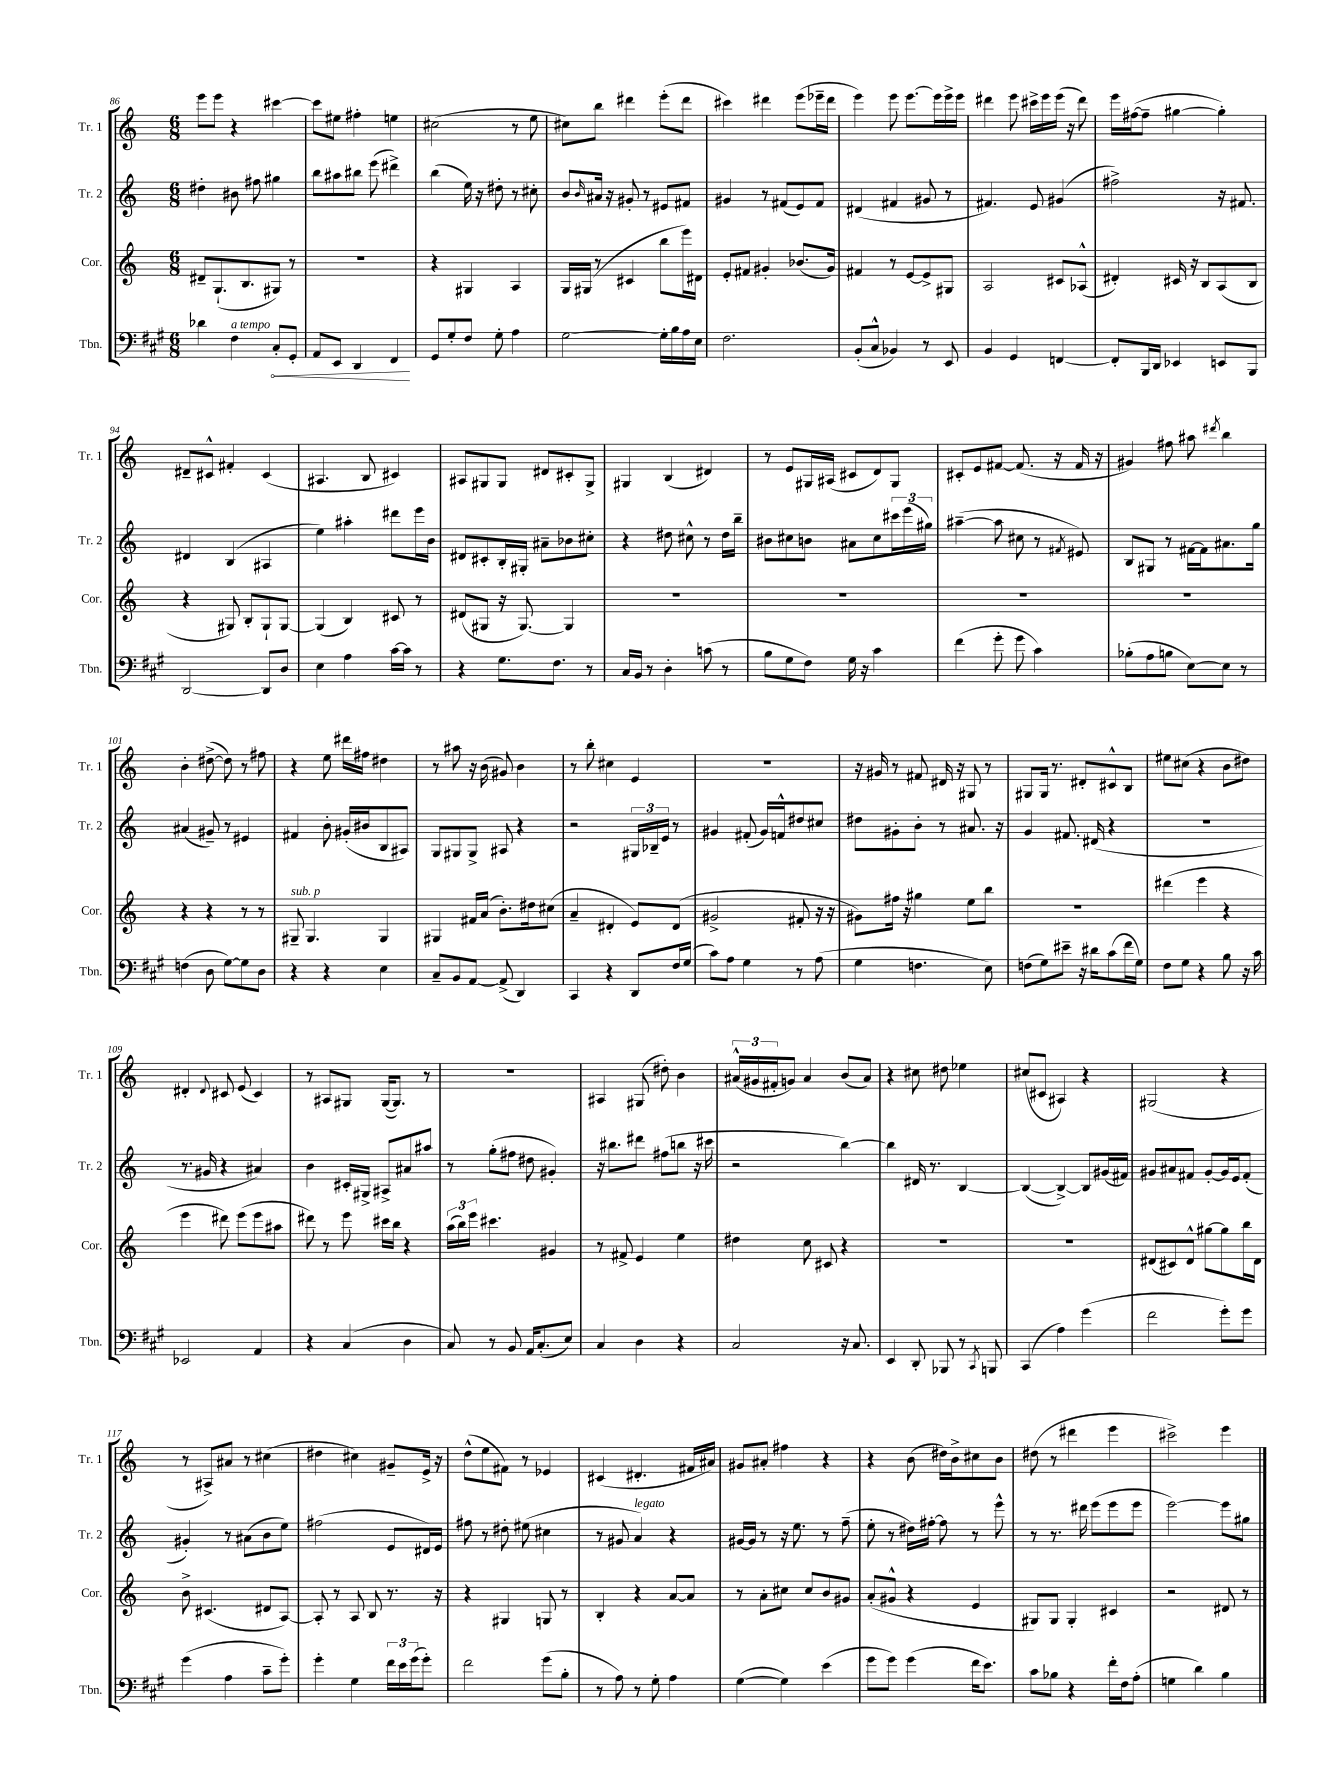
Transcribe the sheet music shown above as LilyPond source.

<<
\new StaffGroup <<
\new Staff = "s0" \with { instrumentName = "Tr. 1" shortInstrumentName = "Tr. 1" } {
    \clef treble \key c \major \numericTimeSignature \time 6/8
    e'''8 e'''8 r4 cis'''4~ |
    cis'''8 eis''8 fis''4-. e''4 |
    cis''2( r8 e''8 |
    cis''8) b''8 dis'''4 e'''8-.( dis'''8 |
    cis'''4) dis'''4 e'''8( ees'''16-- dis'''16 |
    e'''4) e'''8 e'''8.~ e'''16 e'''16-> e'''16 |
    dis'''4 e'''8 cis'''16-> e'''16 e'''16( r16 dis'''8) |
    e'''16 fis''16~( fis''8-- gis''4~ gis''4-.) |
    dis'8-- cis'8-^ fis'4-. cis'4( |
    ais4. b8 cis'4) |
    ais8 gis8 gis8 dis'8 cis'8-. gis8-> |
    gis4 b4( dis'4) |
    r8 e'8 gis16 ais16( cis'8 d'8) gis8 |
    cis'8-. e'8 fis'8~ fis'8.( r16 fis'16 r16 |
    gis'4) fis''8 ais''8 \acciaccatura { dis'''8 } b''4 |
    b'4-. dis''8~->( dis''8) r8 fis''8 |
    r4 e''8 dis'''16 fis''16 dis''4 |
    r8 ais''8 r16 b'16( gis'8) b'4 |
    r8 b''8-. cis''4 e'4 |
    R2. |
    r16 gis'16 r8 fis'8 dis'16 r16 gis8 r8 |
    gis8 gis16 r8. dis'8-. cis'8-^ b8 |
    eis''8 cis''8( r4 b'8 dis''8) |
    dis'4-. \appoggiatura { dis'8 } cis'8 e'8( cis'4) |
    r8 ais8 gis8 gis16~( gis8.) r8 |
    r2. |
    ais4 gis8( dis''8-.) b'4 |
    \tuplet 3/2 { ais'16-^( gis'16 fis'16-. } g'8) ais'4 b'8( ais'8) |
    r4 cis''8 dis''8 ees''4 |
    cis''8( cis'8 ais4) r4 |
    gis2( r4 |
    r8 ais8->) ais'8 r8 cis''4( |
    dis''4 cis''4) gis'8-- e'16-> r16 |
    d''8-^( e''8 fis'8) r8 ees'4 |
    cis'4( dis'4.-. fis'16 ais'16) |
    gis'8 ais'8-. fis''4 r4 |
    r4 b'8( dis''16) b'16-> cis''8 b'8 |
    dis''8( r8 dis'''4 e'''4 |
    cis'''2->) e'''4 \bar "|." |
}
\new Staff = "s1" \with { instrumentName = "Tr. 2" shortInstrumentName = "Tr. 2" } {
    \clef treble \key c \major \numericTimeSignature \time 6/8
    dis''4-. bis'8 fis''8 gis''4 |
    b''8 ais''8 bis''8 e'''8( dis'''4->) |
    b''4( e''16) r16 dis''8-. r8 cis''8-. |
    b'8 \grace { b'16 } ais'16 r16 gis'8-. r8 eis'8 fis'8 |
    gis'4 r8 fis'8( e'8) fis'8 |
    dis'4( fis'4 gis'8 r8 |
    fis'4.) e'8 gis'4( |
    fis''2->) r16 fis'8. |
    dis'4 b4( ais4 |
    e''4) ais''4-. dis'''8 e'''16 b'16 |
    dis'8 cis'8-. b16-. gis16-. ais'8-- bes'8 cis''8-. |
    r4 dis''8 cis''8-^ r8 dis''16 b''16-- |
    bis'8 cis''8 b'8 ais'8 cis''8 \tuplet 3/2 { cis'''16 e'''16( gis''16) } |
    ais''4~--( ais''8 cis''8 r8 \acciaccatura { fis'8 } eis'8) |
    b8 gis8 r8 fis'16~ fis'16 ais'8. g''16 |
    ais'4( gis'8--) r8 eis'4 |
    fis'4 b'8-. gis'16-.( bis'16 b8 ais8) |
    g8 gis8 gis8-> ais8 r4 |
    r2 \tuplet 3/2 { gis16 bes16-- e'16 } r8 |
    gis'4 fis'8-.( gis'16) f'16-^ dis''8 cis''8 |
    dis''8 gis'8-. b'8-. r8 ais'8. r16 |
    g'4 fis'8. dis'16( r4 |
    R2. |
    r8. gis'16 r4 ais'4) |
    b'4 cis'16-. gis16-> ais8-> ais'8 ais''8 |
    r8 g''8-.( fis''8 dis''8 gis'4-.) |
    r16 bis''8. dis'''8 fis''8( b''8 r16 cis'''16 |
    r2 b''4~) |
    b''4 dis'16 r8. b4~ |
    b4~( b4~->) b8 gis'16( fis'16) |
    gis'8 ais'8 fis'8 gis'8~-. gis'16 e'16 fis'8-.( |
    gis'4-.) r8 ais'8( b'8 e''8) |
    fis''2( e'8 dis'16) e'16 |
    fis''8 r8 dis''8-. eis''8( cis''4 |
    r8 gis'8 a'4^\markup { \italic "legato" }) r4 |
    gis'16~ gis'16 r8 r16 e''8. r8 f''8--( |
    e''8-. r8 dis''16) fis''16~-. fis''8 r8 e'''8-^ |
    r8 r8. dis'''16 e'''8( e'''8 e'''8 |
    e'''2~) e'''8 gis''8 \bar "|." |
}
\new Staff = "s2" \with { instrumentName = "Cor." shortInstrumentName = "Cor." } {
    \clef treble \key c \major \numericTimeSignature \time 6/8
    dis'8-- g8.-!( b8. gis8) r8 |
    R2. |
    r4 gis4 a4 |
    g16 gis16( r8 cis'4 b''8 e'''16) dis'16 |
    e'8-. fis'8 gis'4-. bes'8.( gis'16) |
    fis'4 r8 e'8~ e'8-> gis8 |
    a2 cis'8 aes8-^( |
    dis'4-.) cis'16 r16 b8 a8( b8 |
    r4 gis8) b8-. gis8-! gis8~ |
    gis4( b4) cis'8 r8 |
    dis'8( gis8 r16 gis8.~) gis4 |
    R2. |
    R2. |
    R2. |
    R2. |
    r4 r4 r8 r8 |
    gis8--^\markup { \italic "sub. p" } gis4. gis4 |
    gis4 fis'16 a'16( b'8.-.) dis''16 cis''8( |
    a'4-- dis'4-. e'8) dis'8( |
    gis'2-> fis'8-. r16 r16 |
    gis'8) fis''16 r16 gis''4 e''8 b''8 |
    R2. |
    dis'''4( e'''4 r4 |
    e'''4 dis'''8) e'''8( e'''8 ais''8 |
    dis'''8) r8 e'''8 cis'''16 b''16 r4 |
    \tuplet 3/2 { a''16( b''16) e'''16 } cis'''4. gis'4 |
    r8 fis'8-> e'4 e''4 |
    dis''4 c''8 cis'8 r4 |
    R2. |
    R2. |
    dis'8( cis'8) dis'8-^ gis''8~ gis''8 b''16 dis'16 |
    b'8-> cis'4.( dis'8 a8~) |
    a8-. r8 a8 b8 r8. r16 |
    r4 gis4 g8 r8 |
    b4-. r4 a'8~ a'8 |
    r8 a'8-. cis''8 cis''8 b'8 gis'8 |
    a'8-.( gis'8-^ r4 e'4 |
    gis8) gis8 gis4-. cis'4 |
    r2 dis'8 r8 \bar "|." |
}
\new Staff = "s3" \with { instrumentName = "Tbn." shortInstrumentName = "Tbn." } {
    \clef bass \key a \major \numericTimeSignature \time 6/8
    des'4 fis4^\markup { \italic "a tempo" } \once \override Hairpin.circled-tip = ##t cis8-.\< gis,8-. |
    a,8 e,8 d,4 fis,4\! |
    gis,8 gis8-. fis8 gis8-. a4 |
    gis2~ gis16-. b16 a16 e16 |
    fis2. |
    b,8-.( cis8-^ bes,4) r8 e,8 |
    b,4 gis,4 f,4~ |
    f,8-. b,,16 d,16 ees,4 e,8 b,,8 |
    d,2~ d,8 d8 |
    e4 a4 cis'16~ cis'16 r8 |
    r4 gis8. fis8. r8 |
    cis16 b,16 r8 d4-. c'8( r8 |
    b8 gis8 fis8) gis16 r16 cis'4 |
    fis'4( gis'8-. gis'8 cis'4) |
    bes8-.( a8 b8 e8~) e8 r8 |
    f4( d8 gis8~) gis8 d8 |
    r4 r4 e4 |
    cis8-- b,8 a,8~ a,8->( d,4) |
    cis,4 r4 d,8 fis16 gis16( |
    cis'8) a8 gis4 r8 a8( |
    gis4 f4. e8) |
    f8( gis8) eis'8-- r16 dis'16 cis'8( fis'16 gis16) |
    fis8 gis8 r4 b8 r16 cis'16 |
    ees,2 a,4 |
    r4 cis4( d4 |
    cis8) r8 b,8 a,16 cis8.-.( e8) |
    cis4 d4 r4 |
    cis2 r16 cis8. |
    e,4 d,8-. bes,,8 r8 \acciaccatura { cis,8 } b,,8 |
    cis,4( a4) gis'4( |
    fis'2 gis'8-.) gis'8 |
    gis'4( a4 cis'8-- gis'8-.) |
    gis'4-. gis4 \tuplet 3/2 { fis'16 e'16 gis'16( } gis'8-.) |
    fis'2 gis'8( b8-. |
    r8 a8) r8 gis8-. a4 |
    gis4~( gis4) e'4( |
    gis'8 gis'8) gis'4( fis'16 e'8.) |
    cis'8 bes8 r4 fis'16-. fis16 a8-.( |
    g4 d'4) b4 \bar "|." |
}
>>
>>
\layout { \context { \Score currentBarNumber = #86 } }
